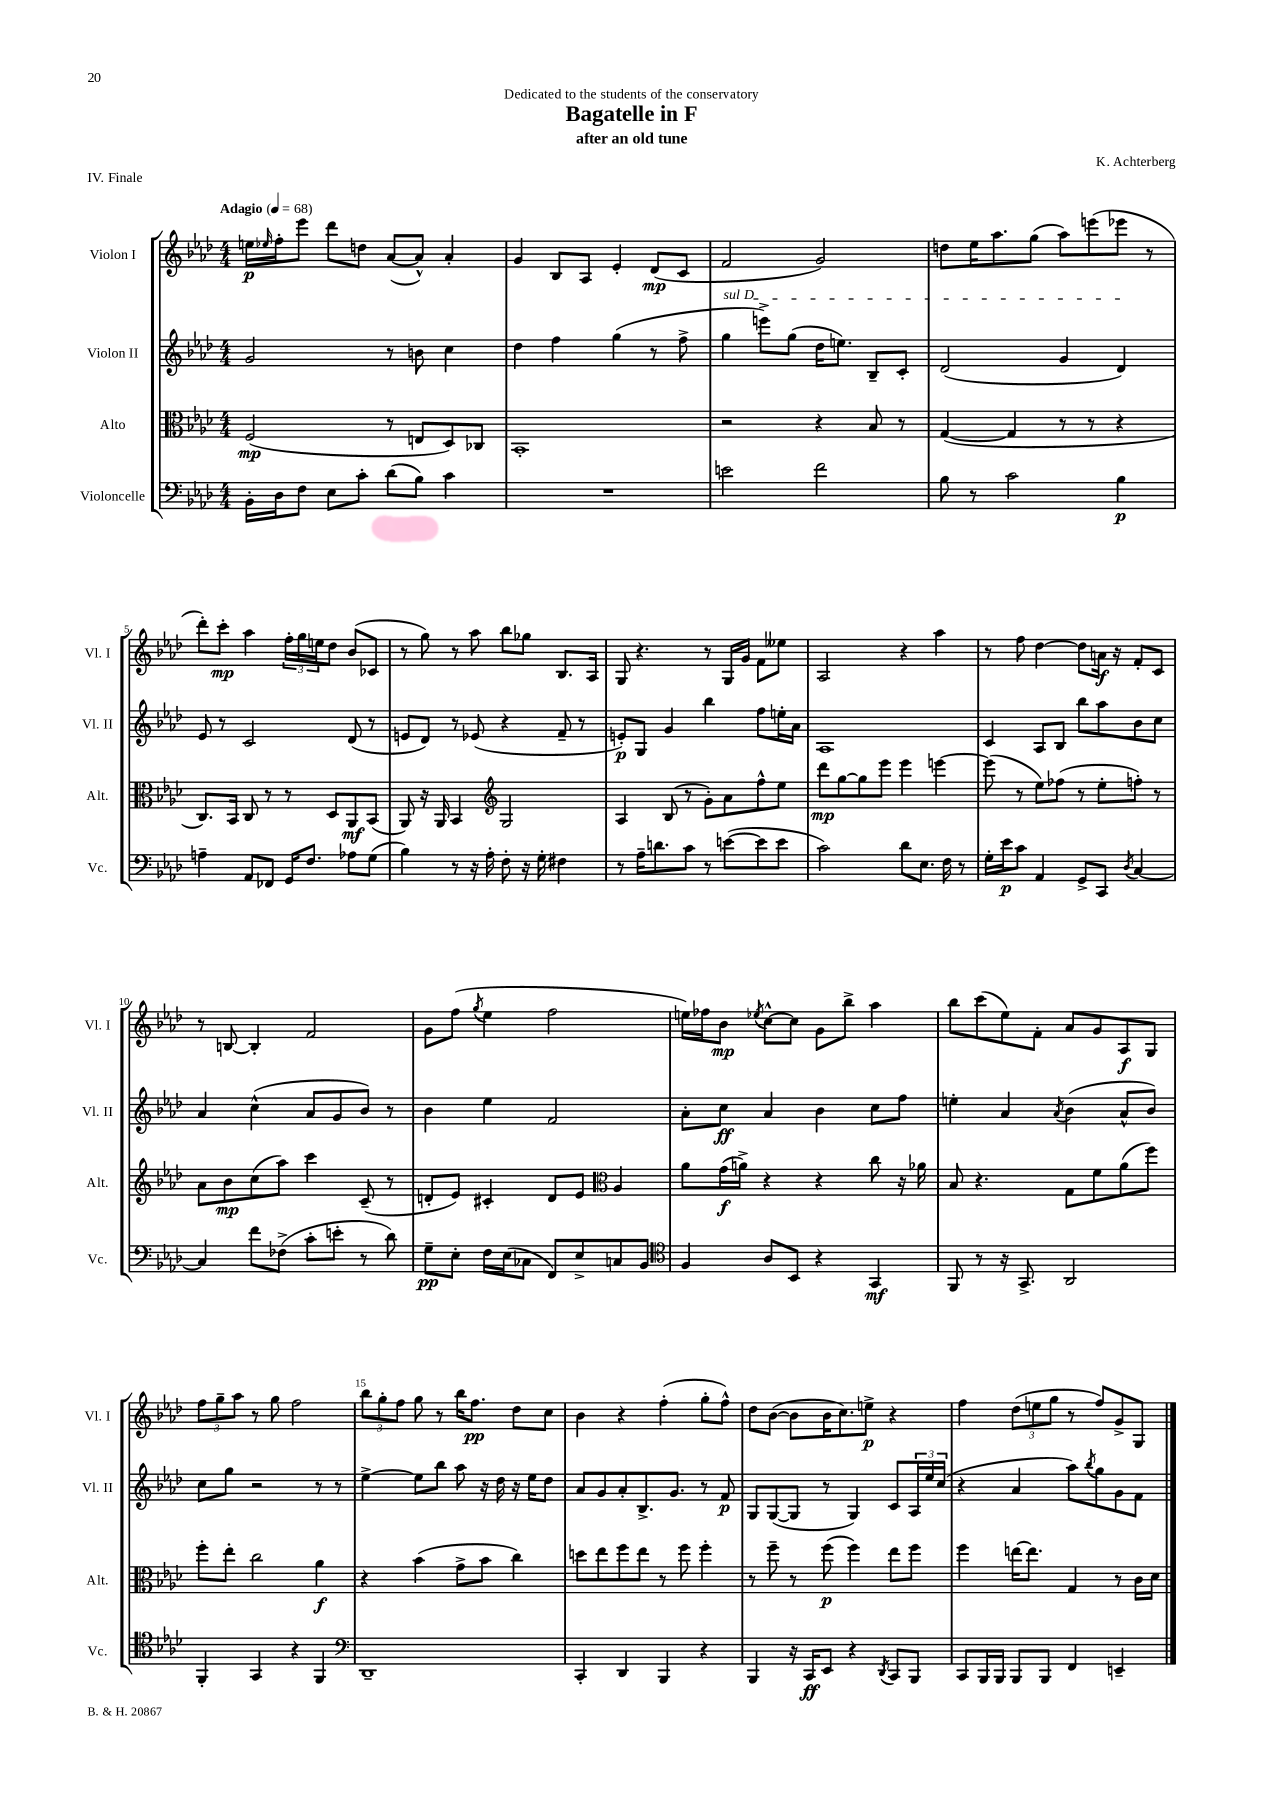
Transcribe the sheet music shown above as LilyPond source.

\header { title = "Bagatelle in F" composer = "K. Achterberg" subtitle = "after an old tune" dedication = "Dedicated to the students of the conservatory" piece = "IV. Finale" }
<<
\new StaffGroup <<
\new Staff = "s0" \with { instrumentName = "Violon I" shortInstrumentName = "Vl. I" } {
    \clef treble \key aes \major \numericTimeSignature \time 4/4 \tempo "Adagio" 4 = 68
    e''16\p \grace { ees''16 } f''16-. ees'''8 des'''8 d''8 aes'8~( aes'8-^) aes'4-. |
    g'4 bes8 aes8 ees'4-. des'8\mp( c'8 |
    f'2 g'2) |
    d''8 ees''16 aes''8. g''8( aes''8) e'''8( ees'''8 r8 |
    des'''8-.) c'''8-.\mp aes''4 \tuplet 3/2 { f''16-. g''16 e''16 } des''8 bes'8( ces'8 |
    r8 g''8) r8 aes''8 bes''8 ges''8 bes8. aes16 |
    g8 r4. r8 g16 g'16 f'8 eeses''8 |
    aes2 r4 aes''4 |
    r8 f''8 des''4~ des''8 a'16\f r16 f'8-. c'8 |
    r8 b8~ b4-. f'2 |
    g'8 f''8( \acciaccatura { g''8 } ees''4 f''2 |
    e''16) fes''16 bes'8\mp \acciaccatura { ees''8 } c''8~-^ c''8 g'8 bes''8-> aes''4 |
    bes''8 c'''8( ees''8) f'8-. aes'8 g'8 aes8\f g8 |
    \tuplet 3/2 { f''8 g''8-- aes''8 } r8 g''8 f''2 |
    \tuplet 3/2 { bes''8 g''8-. f''8 } g''8 r8 bes''16 f''8.\pp des''8 c''8 |
    bes'4 r4 f''4-.( g''8-. f''8-^) |
    des''8 bes'8~( bes'8 bes'16 c''8.) e''8->\p r4 |
    f''4 \tuplet 3/2 { des''8( e''8 g''8 } r8 f''8) g'8-> g8 \bar "|." |
}
\new Staff = "s1" \with { instrumentName = "Violon II" shortInstrumentName = "Vl. II" } {
    \clef treble \key aes \major \numericTimeSignature \time 4/4
    g'2 r8 b'8 c''4 |
    des''4 f''4 g''4( r8 f''8-> |
    \once \override TextSpanner.bound-details.left.text = \markup { \italic "sul D" } g''4\startTextSpan e'''8->) g''8( des''16 e''8.) bes8-- c'8-. |
    des'2( g'4 des'4\stopTextSpan) |
    ees'8 r8 c'2 des'8( r8 |
    e'8 des'8) r8 ees'8( r4 f'8-- r8 |
    e'8-.\p) g8 g'4 bes''4 f''8 e''16-. aes'16 |
    aes1 |
    c'4 aes8 bes8 bes''8 aes''8 bes'8 c''8 |
    aes'4 c''4-^( aes'8 g'8 bes'8) r8 |
    bes'4 ees''4 f'2 |
    aes'8-. c''8\ff aes'4 bes'4 c''8 f''8 |
    e''4-. aes'4 \acciaccatura { aes'8 } bes'4( aes'8-^ bes'8) |
    c''8 g''8 r2 r8 r8 |
    ees''4~-> ees''8 bes''8 aes''8 r16 des''16 r16 ees''16 des''8 |
    aes'8 g'8 aes'8-. bes8.-> g'8. r8 f'8\p |
    g8 g8~( g8 r8 g4) c'8 \tuplet 3/2 { aes16 ees''16 c''16( } |
    r4 aes'4 aes''8) \acciaccatura { bes''8 } g''8 g'8 f'8 \bar "|." |
}
\new Staff = "s2" \with { instrumentName = "Alto" shortInstrumentName = "Alt." } {
    \clef alto \key aes \major \numericTimeSignature \time 4/4
    f2\mp( r8 e8 des8) ces8 |
    bes,1-. |
    r2 r4 bes8 r8 |
    g4~( g4 r8 r8 r4 |
    c8.) bes,16 c8 r8 r8 des8 aes,8\mf bes,8( |
    aes,8) r16 aes,16 bes,4 \clef treble g2 |
    aes4 bes8( r8 g'8-.) aes'8 f''8-^ ees''8 |
    des'''8\mp g''8~ g''8 ees'''8 ees'''4 e'''4~ |
    e'''8( r8 ees''8) fes''8( r8 ees''8-. f''8-.) r8 |
    aes'8 bes'8\mp c''8( aes''8) c'''4 c'8--( r8 |
    d'8-. ees'8) cis'4-. d'8 ees'8 \clef alto aes4 |
    aes'8 g'16\f( a'16->) r4 r4 c''8 r16 aes'16 |
    bes8 r4. g8 f'8 aes'8( f''8) |
    f''8-. ees''8-. c''2 aes'4\f |
    r4 bes'4( g'8-> bes'8 c''4) |
    d''8 ees''8 f''8 ees''8 r8 f''8 f''4-. |
    r8 f''8-- r8 f''8\p( f''4) ees''8 f''8 |
    f''4 e''16~ e''8. g4 r8 c'16 des'16 \bar "|." |
}
\new Staff = "s3" \with { instrumentName = "Violoncelle" shortInstrumentName = "Vc." } {
    \clef bass \key aes \major \numericTimeSignature \time 4/4
    bes,16-. des16 f8 ees8 c'8-. des'8( bes8) c'4 |
    R1 |
    e'2 f'2 |
    bes8 r8 c'2 bes4\p |
    a4-- aes,8 fes,8 g,16 f8. aes8 g8( |
    bes4) r8 r16 aes16-. f8-. r16 g16-. fis4 |
    r8 aes16-- d'8. c'8 r8 e'8~( e'8 e'8 |
    c'2) des'8 ees8. f16 r8 |
    g16-. ees'16\p c'8 aes,4 g,8-> c,8 \acciaccatura { des8 } c4~ |
    c4 f'8 fes8->( c'8-. e'8-. r8 des'8) |
    g8--\pp ees8-. f16 ees16( ces8 f,8) ees8-> c8 bes,8 |
    \clef tenor f4 aes8 bes,8 r4 g,4\mf |
    f,8 r8 r16 g,8.-> aes,2 |
    f,4-. g,4 r4 f,4 |
    \clef bass des,1-- |
    c,4-. des,4 bes,,4 r4 |
    bes,,4 r16 c,16\ff ees,8 r4 \acciaccatura { des,8 } c,8 bes,,8 |
    c,8 bes,,16 bes,,16 bes,,8 bes,,8 f,4 e,4-- \bar "|." |
}
>>
>>
\layout { \context { \Score \override BarNumber.break-visibility = ##(#f #t #t) barNumberVisibility = #(every-nth-bar-number-visible 5) } }
